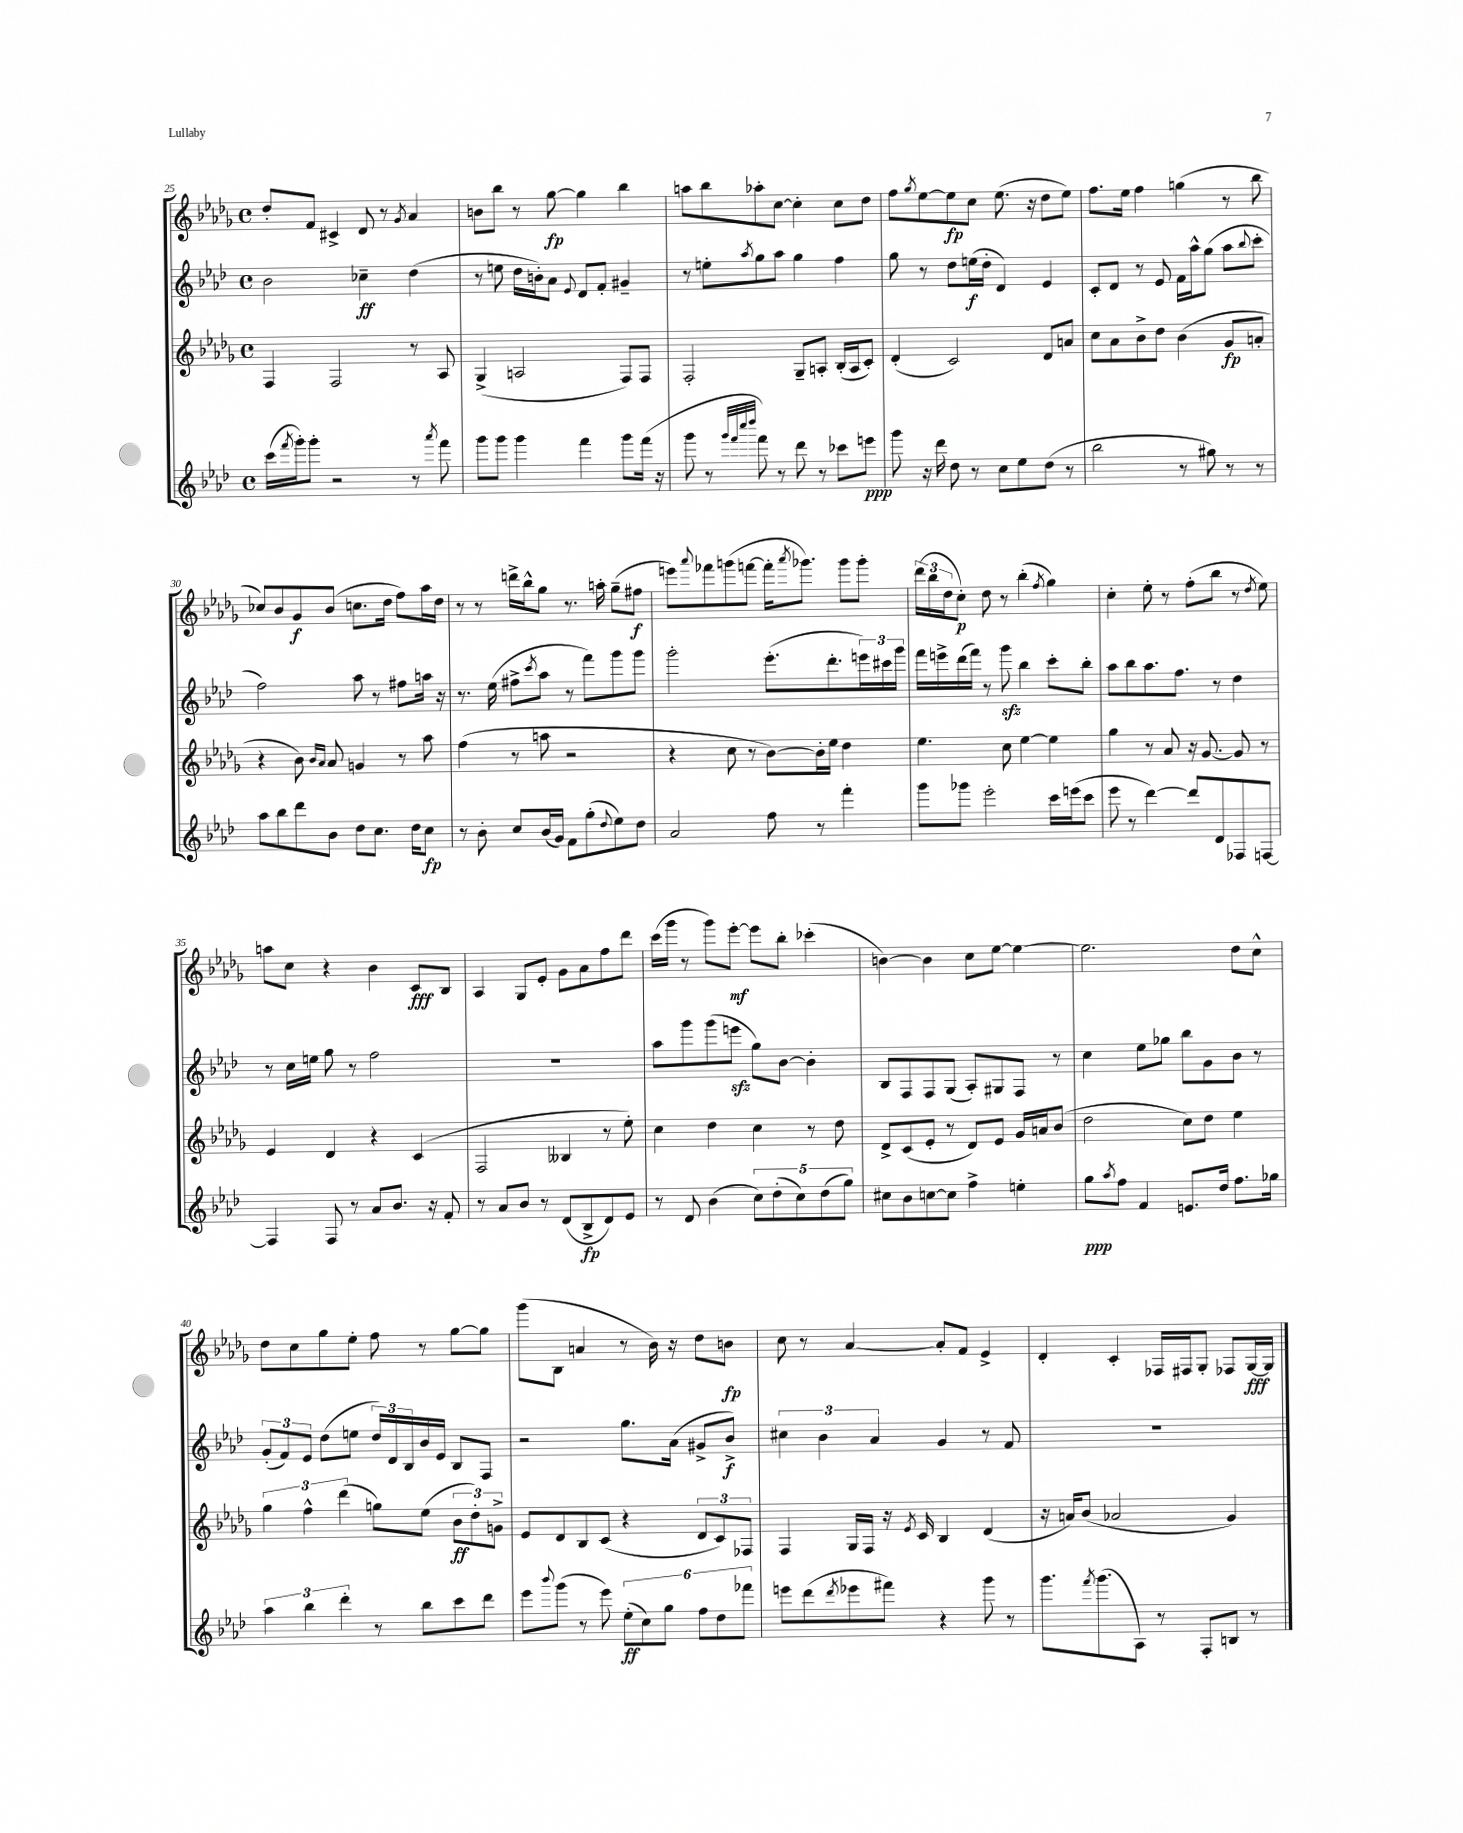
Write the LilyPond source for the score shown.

<<
\new StaffGroup <<
\new Staff = "s0" {
    \clef treble \key des \major \defaultTimeSignature \time 4/4
    des''8-. f'8 cis'4-> des'8 r8 \acciaccatura { ges'8 } aes'4 |
    b'8 bes''8 r8 ges''8~\fp ges''4 bes''4 |
    a''8 bes''8 aes''8-. c''8~ c''4-. c''8 des''8 |
    f''8 \acciaccatura { ges''8 } ees''8~ ees''8\fp c''8 ees''8.( r16 des''8 ees''8) |
    f''8. ees''16 f''4 g''4( r8 bes''8 |
    ces''8) bes'8 ges'8\f bes'8( c''8. des''16 f''8) aes''16 des''16 |
    r8 r8 d'''16-> bes''16-^ ges''8 r8. a''16-. ges''8--( fis''8\f |
    e'''8) \appoggiatura { aes'''8 } fes'''8 g'''8( f'''8~ f'''16-. \acciaccatura { aes'''8 } ges'''8.) ges'''8 ges'''8-. |
    \tuplet 3/2 { des'''16( bes''16 des''16 } c''8-.\p) des''8 r8 bes''4-.( \acciaccatura { f''8 } ges''4) |
    c''4-. ees''8-. r8 f''8-.( bes''8 r8 \acciaccatura { des''8 } ees''8) |
    a''8 c''8 r4 bes'4 c'8\fff bes8 |
    aes4 ges8 ees'8-. ges'8 aes'8 f''8 des'''8 |
    c'''16( ges'''16 r8 ges'''8) ees'''8~-.\mf ees'''8 bes''8-. ces'''4-.( |
    b'4~) b'4 c''8 ees''8~ ees''4~ |
    ees''2. des''8 c''8-^ |
    des''8 c''8 ges''8 ees''8-. f''8 r8 ges''8~ ges''8 |
    ges'''8( bes8 a'4 r8 bes'16) r16 des''8 b'8\fp |
    c''8 r8 aes'4~ aes'8-. f'8 ees'4-> |
    des'4-. c'4-. fes16 fis16 ges8-. fes8 ges16~\fff ges16 \bar "|." |
}
\new Staff = "s1" {
    \clef treble \key aes \major \defaultTimeSignature \time 4/4
    bes'2 ces''4--\ff des''4( |
    r8 e''8 des''16 b'16-.) aes'8 \appoggiatura { ees'8 } des'8 f'8-. gis'4-- |
    r8 e''8-. \acciaccatura { aes''8 } g''8 aes''8 g''4 f''4 |
    g''8 r8 des''8 e''16\f( des''16-. des'4) ees'4 |
    c'8-. des'8 r8 ees'8 f'16 aes''16-^ g''8( aes''8 \appoggiatura { bes''8 } c'''8-. |
    f''2) aes''8 r8 fis''8 a''16 r16 |
    r8. ees''16( fis''8-> \acciaccatura { c'''8 } aes''8 r8 f'''8) g'''8 g'''8 |
    g'''2-. ees'''8.-.( des'''8.-. \tuplet 3/2 { e'''16) cis'''16 g'''16 } |
    f'''16 e'''16-> des'''16( f'''16) r8 g'''8\sfz bes''4 c'''8-. bes''8-. |
    aes''8 bes''8 aes''8. f''8. r8 des''4 |
    r8 c''16 e''16 g''8 r8 f''2 |
    R1 |
    aes''8 g'''8 g'''8( e'''8\sfz g''8) bes'8~ bes'4-. |
    bes8 f8 f8 g8( aes8-.) gis8 f8 r8 |
    c''4 ees''8 ges''8 bes''8 g'8 bes'8 r8 |
    \tuplet 3/2 { g'8-.( f'8) ees'8 } des''8( e''8 \tuplet 3/2 { des''16) des'16 bes16 } bes'16 ees'16 bes8 f8 |
    r2 g''8. aes'16( gis'8-> bes'8->\f) |
    \tuplet 3/2 { cis''4 bes'4 aes'4 } g'4 r8 f'8 |
    R1 \bar "|." |
}
\new Staff = "s2" {
    \clef treble \key des \major \defaultTimeSignature \time 4/4
    f4 f2 r8 aes8 |
    ges4->( a2 f8) f8 |
    f2-. ges8-- a8-. bes16-.( a16 c'8-.) |
    des'4-.( c'2) des'8 a'8 |
    c''8 aes'8 bes'8-> des''8 bes'4( ges'8\fp a'8-. |
    r4 bes'8) \grace { bes'16 aes'16 } aes'8 g'4 r8 aes''8 |
    f''4( r8 a''8 r2 |
    r4 c''8 r8 bes'8~) bes'16-. ees''16 des''4 |
    ees''4. c''8 ees''4~ ees''4 |
    ges''4 r8 aes'8 r16 ges'8.~ ges'8 r8 |
    ees'4 des'4 r4 c'4( |
    f2 beses4 r8 ees''8-.) |
    c''4 des''4 c''4 r8 des''8 |
    des'8-> c'8( ees'8-. r8 des'8) ees'8 ges'16 a'16 bes'8( |
    des''2 c''8) des''8 ees''4 |
    \tuplet 3/2 { ges''4 f''4-^ des'''4( } g''8) ees''8( \tuplet 3/2 { bes'8\ff des''8-.) g'8-> } |
    ees'8 des'8 bes8 c'8( r4 \tuplet 3/2 { des'8 c'8) fes8 } |
    f4 ges16 f16 r16 \acciaccatura { ees'8 } c'16 bes4 des'4( |
    r16 a'16) bes'8( aes'2 ges'4) \bar "|." |
}
\new Staff = "s3" {
    \clef treble \key aes \major \defaultTimeSignature \time 4/4
    c'''16( \acciaccatura { f'''8 } g'''16-.) g'''8-. r2 r8 \acciaccatura { aes'''8 } f'''8 |
    g'''8 g'''8 g'''4 f'''4 g'''8 f'''16( r16 |
    g'''8 r8 \grace { g'''32 f'''32 c''''32 des''''32 } f'''8) r8 des'''8 r8 ces'''8 e'''8\ppp |
    g'''8 r16 des'''16 des''8 r8 c''8 ees''8 des''8( r8 |
    bes''2 r8 gis''8) r8 r8 |
    aes''8 bes''8 des'''8 bes'8 des''8 c''8. des''16 c''8\fp |
    r8 bes'8-. c''8 bes'16( g'16) f'8 g''8-.( \appoggiatura { des''8 } ees''8) des''8 |
    aes'2 f''8 r8 f'''4-. |
    g'''8 ges'''8 ees'''2-. c'''16 e'''16( c'''8 |
    ees'''8 r8 des'''4~) des'''8 des'8 fes8 f8~ |
    f4 f8 r8 aes'8 bes'8. r16 f'8-. |
    r8 aes'8 bes'8 r8 des'8( bes8->\fp des'8) ees'8 |
    r8 des'8 bes'4( \tuplet 5/4 { c''8) des''8-.( c''8) des''8( g''8) } |
    cis''8 bes'8 c''8~ c''8 f''4-> e''4-. |
    g''8\ppp \acciaccatura { aes''8 } f''8 f'4 e'8. des''16 f''8. ges''16 |
    \tuplet 3/2 { aes''4 bes''4 des'''4-. } r8 bes''8 c'''8 des'''8 |
    ees'''8 \appoggiatura { bes'''8 } g'''8( r8 ees'''8) \tuplet 6/4 { ees''8-.\ff( c''8) g''8 f''8 des''8 fes'''8 } |
    e'''8 des'''8( \acciaccatura { des'''8 } ees'''8 fis'''8) r4 g'''8 r8 |
    g'''8. \acciaccatura { f'''8 } g'''8.( aes8) r8 f8-. b8 r8 \bar "|." |
}
>>
>>
\layout { \context { \Score currentBarNumber = #25 } }
